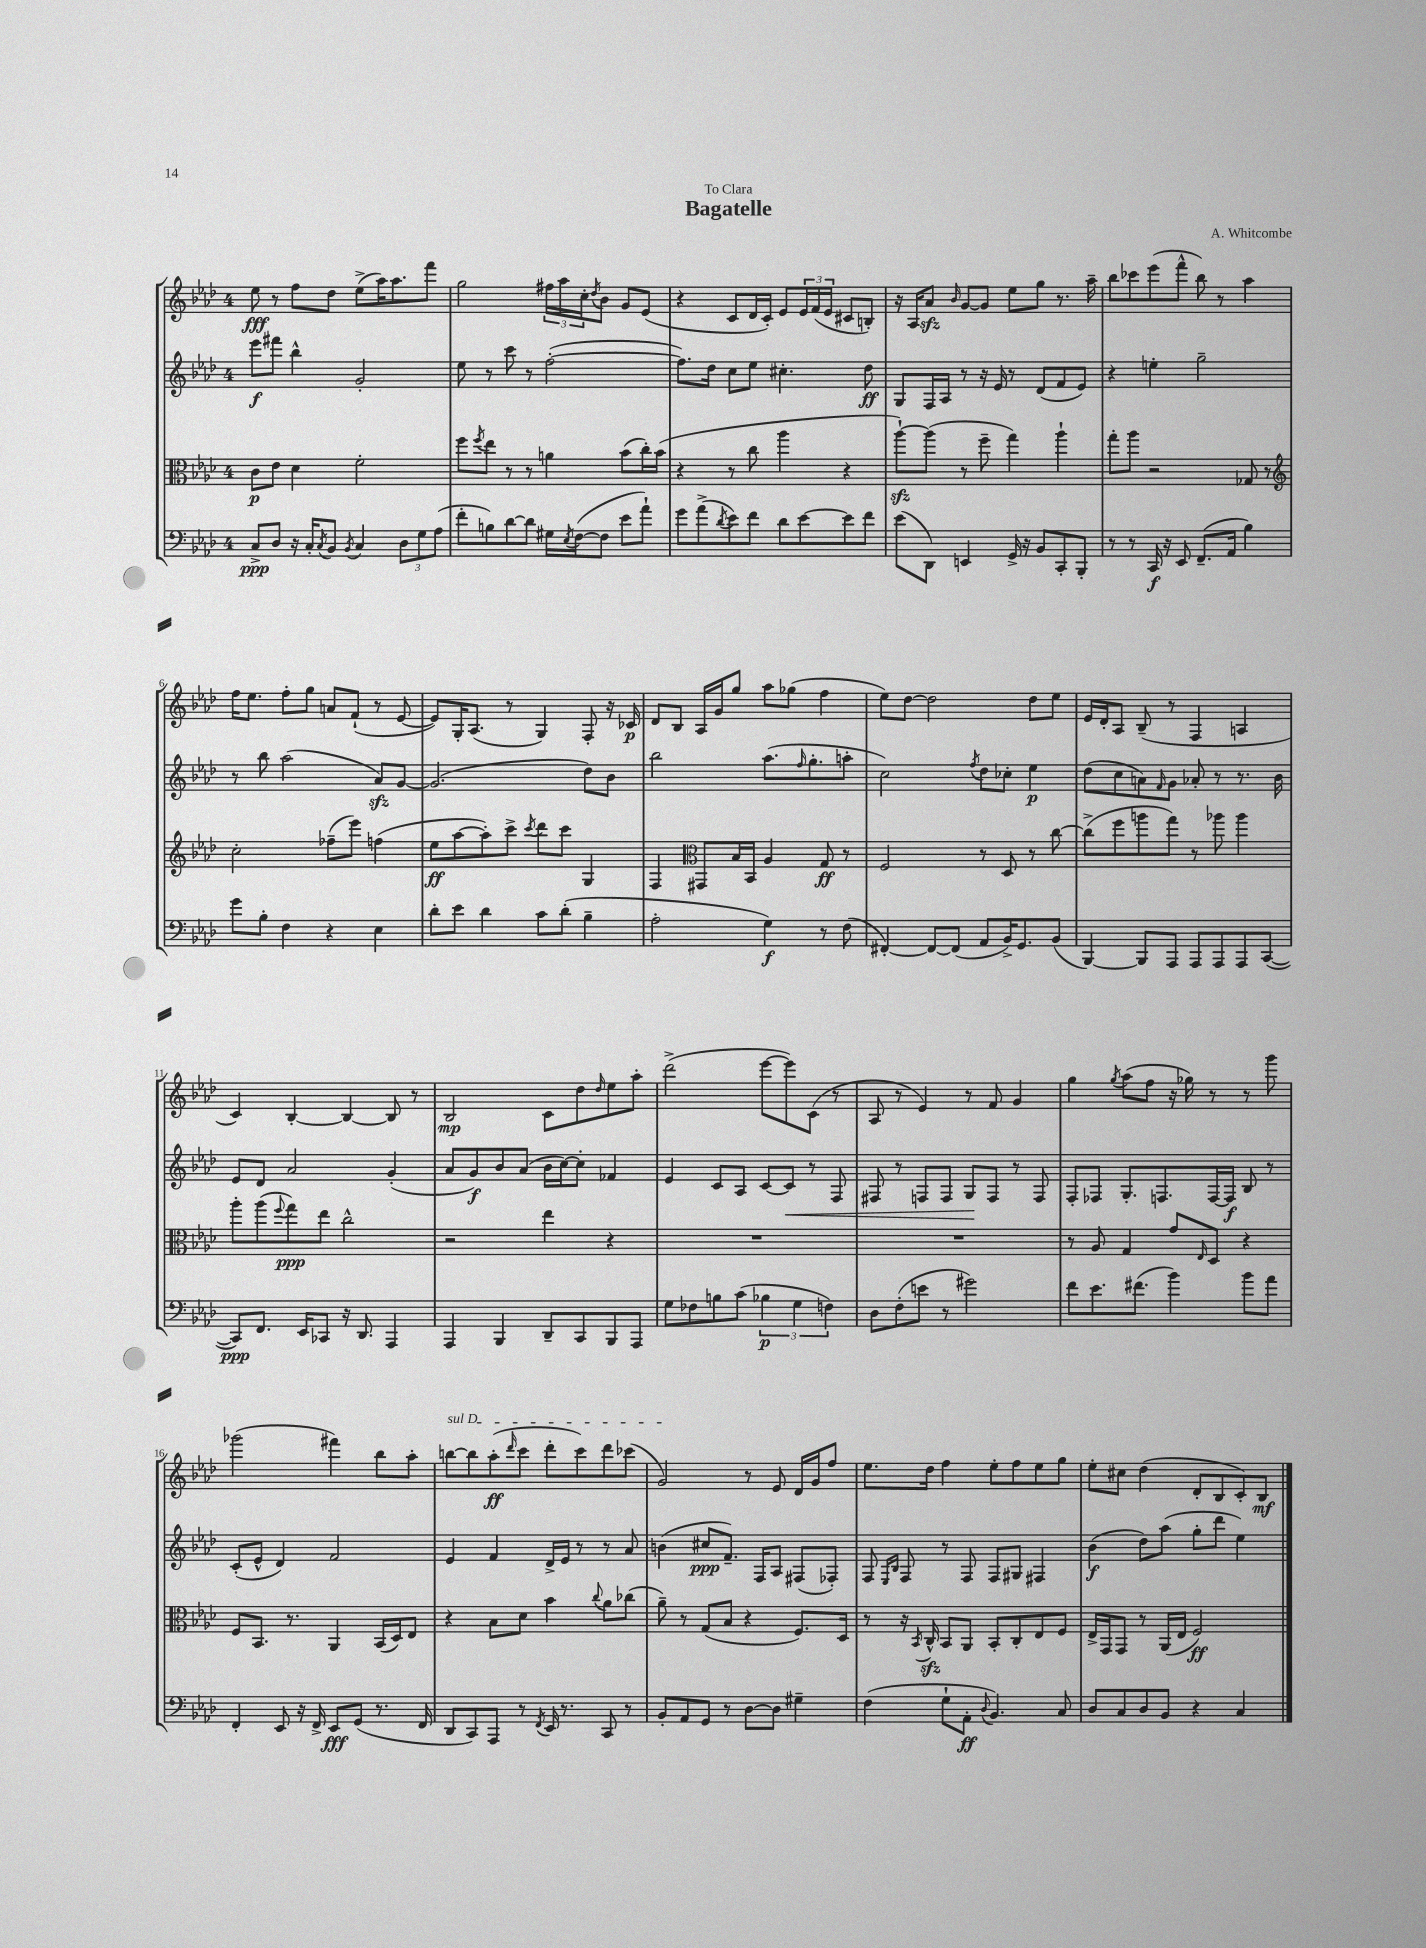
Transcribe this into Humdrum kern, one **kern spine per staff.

**kern	**kern	**kern	**kern
*staff4	*staff3	*staff2	*staff1
*clefF4	*clefC3	*clefG2	*clefG2
*k[b-e-a-d-]	*k[b-e-a-d-]	*k[b-e-a-d-]	*k[b-e-a-d-]
*M4/4	*M4/4	*M4/4	*M4/4
8C^	8c	8eee-	8ee-
8D-	8e-	8fff#	8r
16r	4d-	4bb-^^	8ff
16C'	.	.	.
8qC	.	.	.
8BB-	.	.	8dd-
8qBB-	.	.	.
4C	2f'	2g'	(8ee-^
.	.	.	16aa-)
.	.	.	8.aa-
12D-	.	.	.
12G	.	.	.
.	.	.	8fff
(12A-	.	.	.
=	=	=	=
8f'	8ff	8ee-	2gg
.	8qff	.	.
8B)	8ee-	8r	.
[8d-	8r	8ccc	.
8d-]	8r	8r	.
16G#	4a	([2ff'	24ff#
.	.	.	24aa-
8qE-	.	.	.
([16F	.	.	.
.	.	.	24cc'
.	.	.	8qdd-
8F]	.	.	8b-
8e-	(8b-	.	8g
8a-`)	16cc')	.	(8e-
.	(16b-	.	.
=	=	=	=
8g	4r	8.ff])	4r
(8a-^	.	.	.
.	.	16dd-	.
8qd-	.	.	.
8e-)	8r	8cc	8c
8f	8cc	8ee-	16d-
.	.	.	16c')
8d-	4aa-	4.cc#'	8e-
[8e-	.	.	24e-
.	.	.	(24f
.	.	.	24e-
8e-]	4r	.	8c#
8f	.	8dd-	8B')
=	=	=	=
(8e-	[8aa-`)	8G	16r
.	.	.	16A-
8DD-)	(8aa-]	16F	8a-
.	.	16A-	.
.	.	.	16qqb-
4EE	8r	8r	[8g
.	8ff~	16r	8g]
.	.	16e-	.
16GG^	4gg)	8r	8ee-
16r	.	.	.
8BB-	.	(8d-	8gg
8CC'	4aa-`	8f	8.r
8BBB-'	.	8e-)	.
.	.	.	16aa-~
=	=	=	=
8r	8gg'	4r	8bb-
8r	8aa-	.	8ccc-
16CC	2r	4ee'	(8eee-
16r	.	.	.
8EE-	.	.	8fff^^
(8.FF~	.	2gg~	8bb-)
.	.	.	8r
16AA-	.	.	.
4B-)	8G-	.	4aa-
.	8r	.	.
=	=	=	=
*	*clefG2	*	*
8g	2cc'	8r	16ff
.	.	.	8.ee-
8B-'	.	8bb-	.
4F	.	(2aa-	8ff'
.	.	.	8gg
4r	(8ff-~	.	8a
.	8eee-)	.	(8f`
4E-	(4ff	8a-)	8r
.	.	[8g	[8e-
=	=	=	=
8d-'	8ee-	(2.g]	8e-])
8e-	[8aa-	.	16G'
.	.	.	(8.A-
4d-	8aa-'])	.	.
.	8ccc^	.	8r
.	8qccc	.	.
8c	8ddd-	.	4G)
(8d-'	8ccc	.	.
4B-~	4G	8dd-)	8F'
.	.	8b-	16r
.	.	.	16c-
=	=	=	=
2A-'	4F	2bb-	8d-
.	.	.	8B-
*	*clefC3	*	*
.	8GG#	.	16A-
.	.	.	16g
.	16B-	.	8gg
.	16BB-	.	.
4G)	4A-	(8.aa-	8aa-
.	.	.	(8gg-
.	.	16qqff	.
.	.	8.gg'	.
8r	8G	.	4ff
(8F	8r	8aa'	.
=	=	=	=
[4FF#')	2F	2cc)	8ee-)
.	.	.	[8dd-
8FF#_	.	.	2dd-]
(8FF#]	.	.	.
.	.	8qff	.
8AA-	8r	8dd-	.
16BB-^)	8D-	8cc-'	.
8.GG	.	.	.
.	8r	4ee-	8dd-
(8BB-	[8cc	.	8ee-
=	=	=	=
[4BBB-)	(8cc^]	(8dd-	16e-
.	.	.	16d-'
.	8ff	8cc	8A-
8BBB-]	8aa	8a)	(8B-~
.	.	16qqf	.
8AAA-	8gg)	8g	8r
8AAA-	8r	8a-'	4F
8AAA-	8aa-	8r	.
8AAA-	4aa-	8.r	4A
([8CC	.	.	.
.	.	16b-	.
=	=	=	=
8CC])	8aa-'	8e-	4c)
8.FF	(8aa-	8d-	.
.	8qqff	.	.
.	8gg)	2a-	[4B-'
16EE-	.	.	.
8CC-	8ee-	.	.
16r	2cc^^	.	4B-_
8.DD-	.	.	.
4AAA-	.	(4g'	8B-]
.	.	.	8r
=	=	=	=
4AAA-	2r	8a-	2B-
.	.	8g)	.
4BBB-	.	8b-	.
.	.	(8a-	.
8DD-~	4ee-	16b-	8c
.	.	[16cc)	.
8CC	.	8cc']	8dd-
.	.	.	16qqdd-
8BBB-	4r	4f-	8ee-
8AAA-	.	.	8aa-'
=	=	=	=
8G	1r	4e-	(2ddd-^
8F-	.	.	.
8B	.	8c	.
(8c	.	8A-	.
6B-	.	[8c	[8eee-
.	.	8c]	8eee-])
6G	.	.	.
.	.	8r	(8c
6F)	.	.	.
.	.	8F	8r
=	=	=	=
8D-	1r	8F#	8A-
(8F'	.	8r	8r
8e	.	8F	4e-)
8r	.	8F	.
2g#)	.	8G	8r
.	.	8F	8f
.	.	8r	4g
.	.	8F	.
=	=	=	=
8f	8r	8F'	4gg
8.e-	8A-	8F-	.
.	.	.	8qgg
.	4G	8.G'	(8aa-
(8.f#	.	.	.
.	.	.	8ff
.	.	8.F	.
4b-)	8g	.	16r
.	.	.	16gg-)
.	16qqE-	.	.
.	8D-	[16F	8r
.	.	16F]	.
8b-	4r	8B-	8r
8a-	.	8r	8ggg
=	=	=	=
4FF'	8F	(8c'	(2ggg-
.	8.BB-	8e-^^	.
8EE-	.	4d-)	.
.	8.r	.	.
16r	.	.	.
16FF^	.	.	.
8EE-	4AA-	2f	4fff#)
(8GG	.	.	.
8.r	(16BB-	.	8bb-
.	16D-)	.	.
.	8E-	.	8aa-'
16FF	.	.	.
=	=	=	=
8DD-	4r	4e-	[8bb
8CC)	.	.	8bb]
8AAA-	8B-	4f	(8aa-'
.	.	.	16qqddd-
8r	8d-	.	8ccc
8qFF	.	.	.
16EE-	4b-	16d-^	8ddd-'
8.r	.	16e-	.
.	.	8r	8ccc)
.	8qqcc	.	.
8CC	8a-	8r	8ddd-
8r	(8cc-	8a-	(8ccc-
=	=	=	=
8BB-'	8a-~)	(4b	2g)
8AA-	8r	.	.
8GG	(8G	8cc#	.
8r	8B-	8.f~)	.
[8D-	4r	.	8r
.	.	16F	.
8D-]	.	8A-	8e-
4G#~	8.F)	(8F#	16d-
.	.	.	16g
.	.	8F-')	8ff
.	16D-	.	.
=	=	=	=
(4F	8r	8F	8.ee-
.	.	16qqE-	.
.	.	16qqB-	.
.	16r	8F	.
.	8qBB-	.	.
.	16C^^	.	16dd-
8G`	8BB-	8r	4ff
8AA-'	8AA-	8F	.
8qqD-	.	.	.
4.BB-)	8BB-'	8F	8ee-'
.	8C'	8G#	8ff
.	8E-	4F#	8ee-
8C	8F	.	8gg
=	=	=	=
8D-	16E-^	(4b-	8ee-'
.	16GG	.	.
8C	8GG	.	8cc#
8D-	8r	8dd-)	(4dd-
8BB-	(16AA-	(8aa-	.
.	16E-	.	.
4r	2F)	8gg'	8d-'
.	.	8ddd-	8B-
4C	.	4ee-)	8c')
.	.	.	8B-
==	==	==	==
*-	*-	*-	*-
